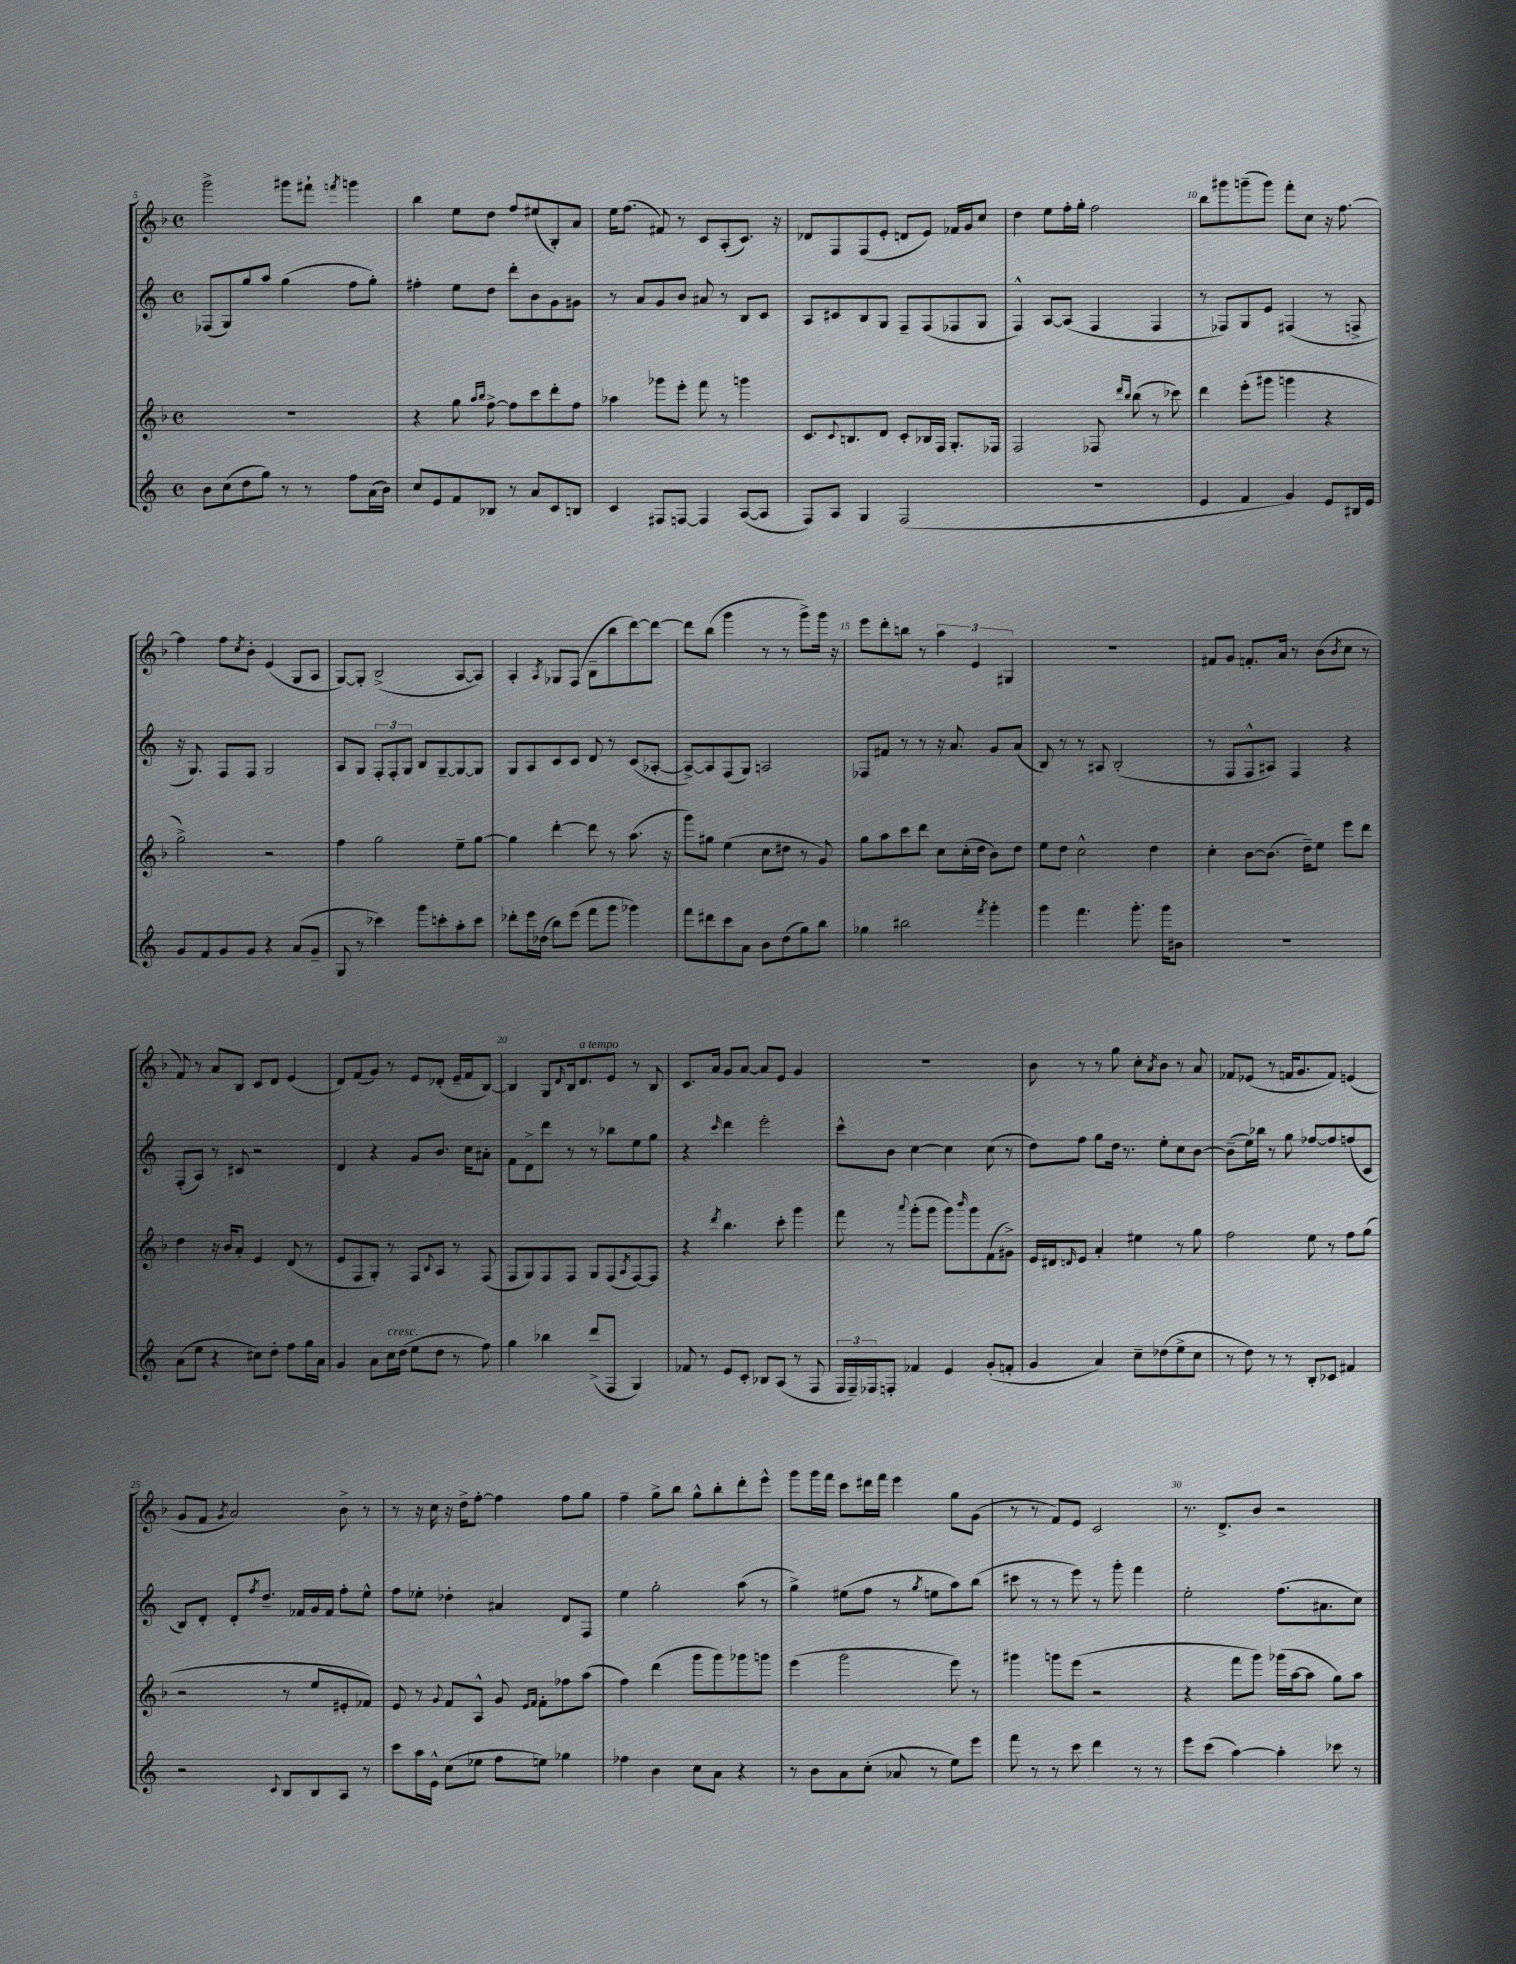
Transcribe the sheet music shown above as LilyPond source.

<<
\new StaffGroup <<
\new Staff = "s0" {
    \clef treble \key f \major \defaultTimeSignature \time 4/4
    g'''2-> gis'''8 fis'''8-! \acciaccatura { f'''8 } g'''4 |
    bes''4 e''8 d''8 f''8 eis''8( bes8-.) a'8 |
    e''16 f''8.( fis'8) r8 c'8 a8-.( c'8.) r16 |
    des'8 f8 f8( e'8-. d'8 e'8) fes'16 g'16 c''8 |
    d''4 e''8 f''16-. g''16-. f''2 |
    bes''8 gis'''8 g'''8--( g'''8) f'''8-. c''8 r16 f''8.~ |
    f''4 f''8 \acciaccatura { c''8 } bes'8-. e'4( g8 a8 |
    g8~) g8-. bes2->( a8~ a8) |
    a4-. \acciaccatura { a8 } ges8 f8( bes8-- bes''8 d'''8~) d'''8~ |
    d'''8 bes''8( g'''4 r8 r8 g'''8->) g'''16 r16 |
    e'''8 d'''8-. b''8 r8 \tuplet 3/2 { a''4 e'4 gis4 } |
    R1 |
    fis'8 g'8 f'8.-. a'16 r8 bes'8( \acciaccatura { bes'8 } c''8 r8 |
    f'8) r8 a'8 bes8 c'8 d'8 e'4( |
    d'8) f'8( g'8) r8 e'8 des'8-.( e'16-- f'16 bes8~) |
    bes4 g8 \grace { d'16 } bes16 d'8.^\markup { \italic "a tempo" } e'8 r8 bes8 |
    c'8. a'16 g'8 a'8~ a'8 e'8 g'4 |
    R1 |
    bes'8 r8 r8 g''8 c''8-. \acciaccatura { a'8 } bes'8 r8 a'8 |
    fes'8 ees'8( r8 f'16 g'8. f'8) e'4( |
    g'8 f'8 \acciaccatura { g'8 } a'2) bes'8-> r8 |
    r8 r16 c''16 r16 d''16-> f''8~-. f''4 f''8 g''8 |
    f''4-- g''8-> bes''8 g''8-^ bes''8-. d'''8-. e'''8-^ |
    g'''8 g'''16 f'''16 c'''8 dis'''16 f'''16 e'''4 g''8 g'8( |
    r8 r8 f'8) e'8 c'2 |
    r8. d'8.-> bes'8 r2 \bar "|." |
}
\new Staff = "s1" {
    \clef treble \key c \major \defaultTimeSignature \time 4/4
    fes8( g8) g''8 a''8 g''4( f''8 g''8-.) |
    fis''4-. e''8 d''8 d'''8-. b'8 g'8 gis'8 |
    r8 a'8 g'8 b'8 ais'8 r8 b8 c'8 |
    a8 cis'8 b8 g8 f8-- f8( fes8 g8 |
    f4-^) a8~ a8( f4 f4 |
    r8 fes8) g8 e'8 fis4( r8 f8-> |
    r16 g8.) f8 f8 g2 |
    a8 g8 \tuplet 3/2 { f8-. f8-. g8 } b8 g8~-- g8~ g8 |
    g8 a8 c'8 c'8 d'8 r8 c'8( aes8~-. |
    aes8~->) aes8 f8( g8) a2 |
    fes8 fis'8 r8 r8 r16 a'8. g'8 a'8( |
    b8) r8 r8 ais8 b2-.( |
    r8 f8 f8-^ ais8) f4 r4 |
    f8-.( a8) r8 cis'8 r2 |
    d'4 r4 g'8 b'8. c''16 ais'8-. |
    f'8 d'8-> d'''8 r8 r8 bes''8 e''8 g''8 |
    r4 \grace { c'''16 } d'''4 e'''2-. |
    c'''8-^ b'8 c''4~ c''4 c''8( r8 |
    d''8) f''8 g''8 d''16 r8. e''8-. c''8 b'8~ |
    b'8--( e''16) bes''16 r8 g''8 fes''8~ fes''8 f''8( c'8 |
    b8) d'8-. d'8-. \acciaccatura { f''8 } d''8.-- fes'16 g'16 fes'16 f''8-. e''8-^ |
    f''8 ees''8-. des''4-. ais'4 d'8 f8 |
    e''4 g''2-. a''8( r8 |
    g''4->) eis''8( f''8 r8 \acciaccatura { g''8 } e''8 a''8) b''8( |
    cis'''8 r8 r8 e'''8) r8 g'''8-. f'''4 |
    e''2-. f''8.( ais'8. c''8) \bar "|." |
}
\new Staff = "s2" {
    \clef treble \key f \major \defaultTimeSignature \time 4/4
    R1 |
    r4 g''8 \grace { a''16 bes''16 } f''8~-> f''8 c'''8 d'''8-. f''8 |
    aes''4 ges'''8 e'''8-. f'''8 r8 g'''4 |
    c'8. \appoggiatura { c'8 } b8. d'8 c'8-. bes16 f16 g8.-. fes16 |
    f2 fes8 \grace { d'''16 bes''16 } bes''8( r8 ces'''8) |
    d'''4 e'''8-.( gis'''8 g'''4 r4 |
    g''2->) r2 |
    f''4 g''2 e''8-- g''8~ |
    g''4 d'''4~-. d'''8 r8 a''8.( r16 |
    g'''8) gis''8 e''4( c''8 dis''8 r8 g'8) |
    g''8 a''8 c'''8 d'''8 c''8 c''16-.( d''16 bes'8) d''8 |
    e''8 d''8 c''2-^ d''4 |
    c''4-. bes'8~ bes'8.( d''16--) e''8 e'''8 d'''8 |
    d''4 r16 bes'16 a'8-. e'4 d'8( r8 |
    e'8 f8 g8-.) r8 f8 \appoggiatura { bes8 } a8 r8 f8( |
    f8 g8) f8 f8 g8 f8( \acciaccatura { a8 } f8~) f8 |
    r4 \acciaccatura { d'''8 } bes''4. c'''8-. g'''4 |
    f'''8 r8 \appoggiatura { a'''8 } g'''8-.( g'''8 g'''8) \grace { bes'''16 } g'''8 f'8( gis'8->) |
    e'16 dis'16 \grace { d'16 } e'8 a'4-. eis''4 r8 g''8 |
    f''2 e''8 r8 f''8 g''8( |
    r2 r8 e''8 eis'8-. fes'8) |
    e'8 r8 \appoggiatura { g'8 } f'8 a8-^ g'8 \grace { e'16 f'16 } f'8-. fes''8 a''8( |
    f''4) d'''4( g'''8 g'''8) ges'''8 g'''8 |
    e'''4( g'''2 e'''8) r8 |
    gis'''4 g'''8 e'''8( r2 |
    r4 f'''8 g'''8) ges'''16( a''16~ a''8 g''8) a''8 \bar "|." |
}
\new Staff = "s3" {
    \clef treble \key c \major \defaultTimeSignature \time 4/4
    b'8 c''8( d''8 g''8) r8 r8 f''8 a'16( b'16) |
    c''8 e'8 f'8 bes8 r8 a'8 c'8 b8 |
    c'4 fis8 f8~ f4 a8~( a8 |
    f8) a8 g4 f2( |
    R1 |
    e'4 f'4 g'4) e'8 bis16 e'16 |
    g'8 f'8 g'8 g'8 r4 a'8( g'8-- |
    g8 r8 ces'''4) g'''8 c'''8-. a''8-. c'''8 |
    des'''8-. e'''16 des''16( b''8) e'''8( f'''8 g'''8 ges'''4) |
    f'''8 dis'''8 c'''8 a'8 b'8 d''8( g''8) b''8 |
    ges''4 bis''2 \acciaccatura { f'''8 } g'''4-. |
    g'''4 f'''4. g'''8.-. g'''16 bis'8 |
    R1 |
    a'8( e''8 r4 cis''8) d''8-. f''8 g''16 a'16 |
    g'4 a'8 c''16^\markup { \italic "cresc." } d''16( e''8 d''8 r8 f''8) |
    g''4 bes''4 d'''8->( f8 g4) |
    fes'8 r8 e'8 c'8-. bes8 a8( r8 f8 |
    \tuplet 3/2 { f16 f16--) fes16 } f8-. fes'4 e'4 g'8-.( f'8-. |
    g'4 a'4) c''8-- des''8( e''8-> c''8 |
    r8 d''8) r8 r8 b8-. ces'8 fis'4 |
    r2 \appoggiatura { c'8 } b8 b8 a8 r8 |
    c'''8 a''16 e'16-^ c''8( ees''8 f''8 e''8) ges''4 |
    fes''4 b'4 c''8 a'8 r4 |
    r8 b'8 a'8 c''8-.( aes'8 r8 e''8) e'''8 |
    f'''8 r8 r8 c'''8 d'''4 r8 r8 |
    e'''8 c'''8( a''4~) a''4-. ces'''8 r8 \bar "|." |
}
>>
>>
\layout { \context { \Score currentBarNumber = #5 \override BarNumber.break-visibility = ##(#f #t #t) barNumberVisibility = #(every-nth-bar-number-visible 5) } }
